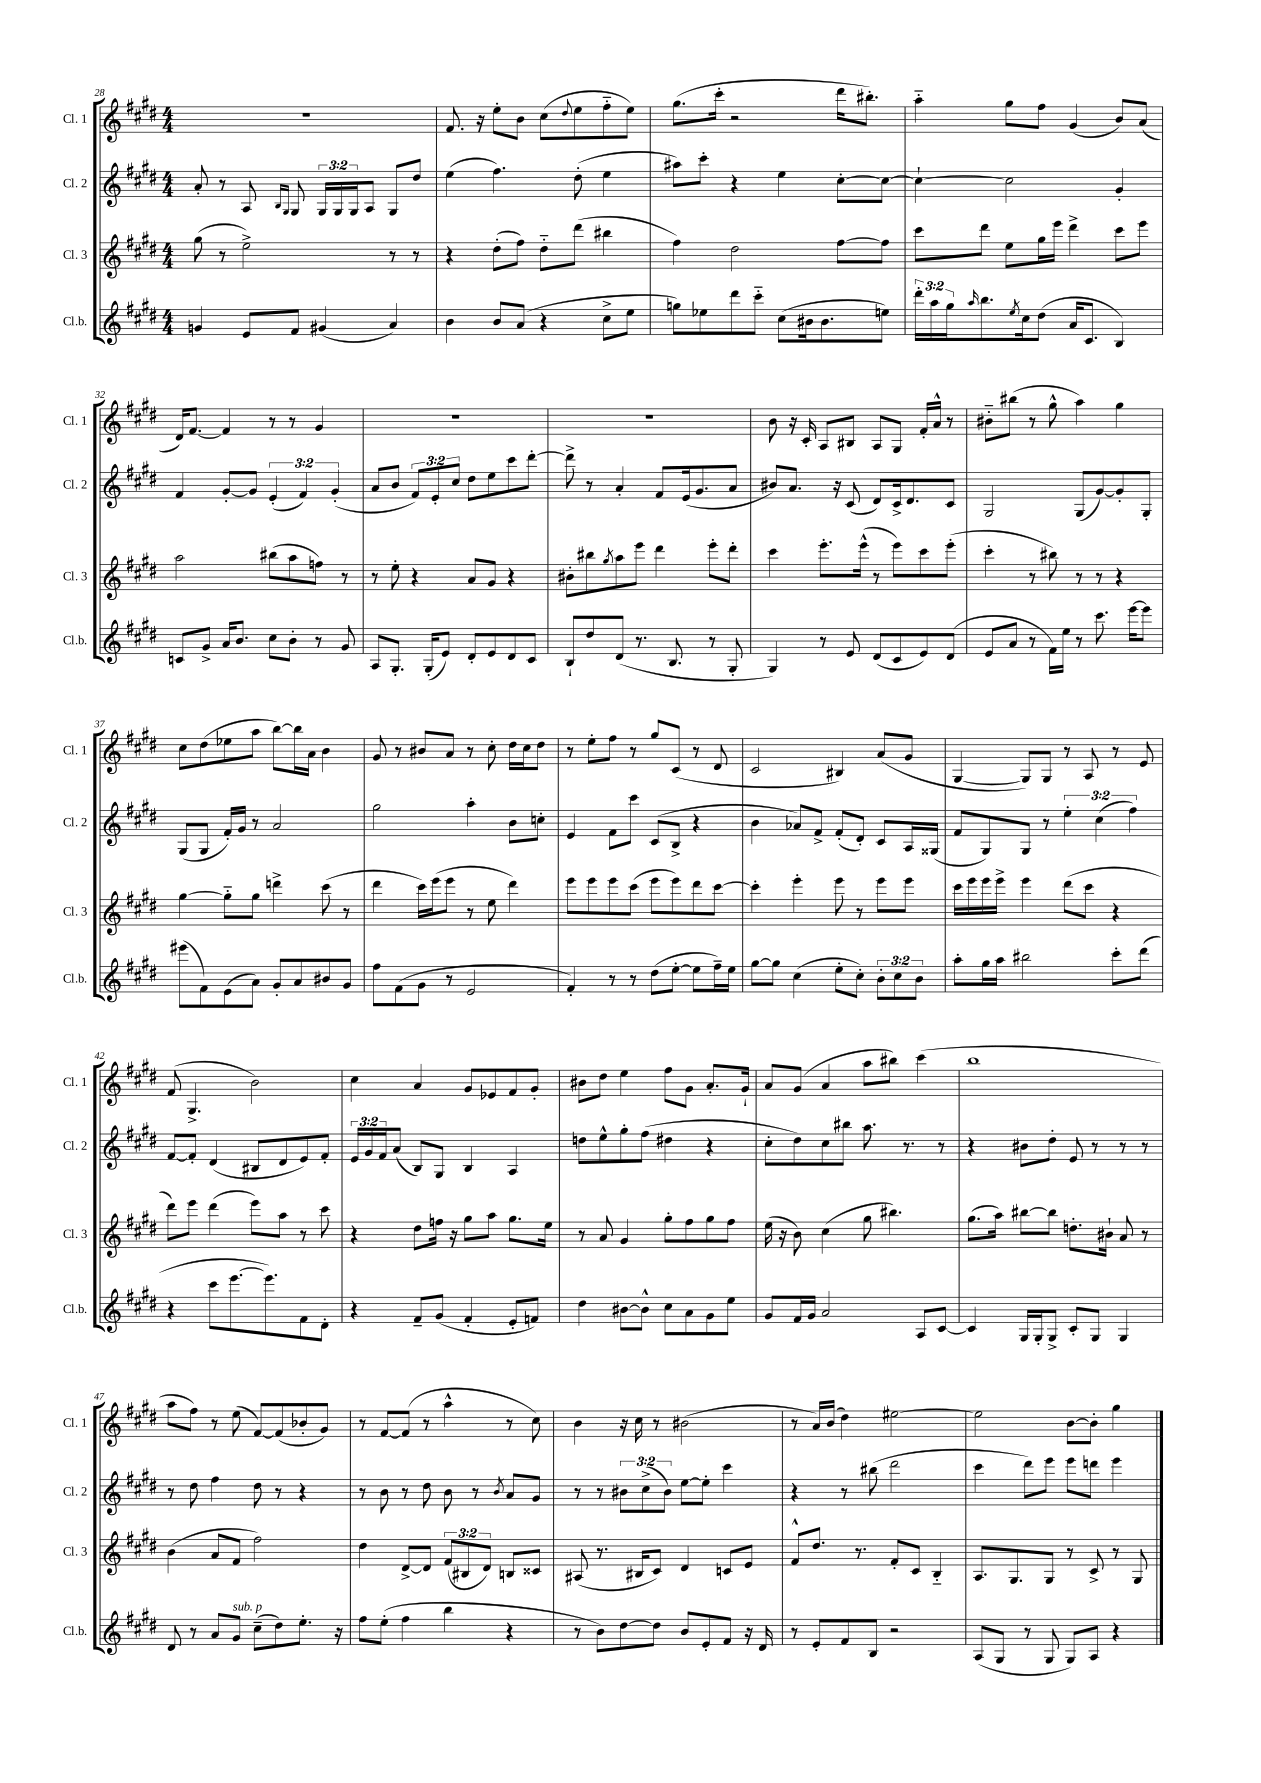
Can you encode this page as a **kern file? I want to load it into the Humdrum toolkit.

**kern	**kern	**kern	**kern
*part4	*part3	*part2	*part1
*staff4	*staff3	*staff2	*staff1
*I"Cl.b.	*I"Cl. 3	*I"Cl. 2	*I"Cl. 1
*I'Cl.b.	*I'Cl. 3	*I'Cl. 2	*I'Cl. 1
*clefG2	*clefG2	*clefG2	*clefG2
*k[f#c#g#d#]	*k[f#c#g#d#]	*k[f#c#g#d#]	*k[f#c#g#d#]
*M4/4	*M4/4	*M4/4	*M4/4
=28	=28	=28	=28
4gn/	(8gg#\	8a'/	1r
.	8r	8r	.
8e/L	2ee^\)	8A/	.
.	.	16qqB/LL	.
.	.	16qqG#/JJ	.
8f#/J	.	8G#/	.
(4g#X/	.	24G#/LL	.
.	.	24G#/	.
.	.	24G#/J	.
.	.	8A/J	.
4a/)	8r	8G#/L	.
.	8r	8dd#/J	.
=29	=29	=29	=29
4b\	4r	(4ee\	8.f#/
.	.	.	16r
8b/L	(8dd#'\L	4.ff#\)	8ee'\L
(8a/J	8ff#\J)	.	8b\J
4r	8dd#\L	.	(8cc#\L
.	.	.	8qqdd#/
.	(8ddd#\J	(8dd#'\	8ee\
8cc#^\L	4bb#X\	4ee\	8ff#\
8ee\J	.	.	8ee\J)
=30	=30	=30	=30
8ggn\L)	4ff#\)	8aa#X\L)	(8.gg#\L
8ee-X\	.	8ccc#'\J	.
.	.	.	16ccc#'\Jk
8ddd#\	2dd#\	4r	2r
8ccc#\J	.	.	.
(8cc#\L	.	4ee\	.
16b#X\k	.	.	.
8.b#\	.	.	.
.	[8ff#\L	[8cc#'\L	16ddd#\KL
.	.	.	8.bb#X'\J)
8een\J)	8ff#\J]	8cc#\J_	.
=31	=31	=31	=31
24ddd#'\LL	8ccc#\L	4cc#`\_	4aa\
24aa\	.	.	.
24gg#\J	.	.	.
16qqaa/	.	.	.
8.bb\	8ddd#\J	.	.
.	8ee\L	2cc#\]	8gg#\L
8qee/	.	.	.
16cc#\k	.	.	.
(8dd#\J	16gg#\L	.	8ff#\J
.	16eee\JJ	.	.
16a/KL	4ddd#^\	.	(4g#/
8.c#/J	.	.	.
4B/)	8ccc#\L	4g#'/	8b/L)
.	8eee\J	.	(8a/J
!!LO:LB:g=z
=32	=32	=32	=32
8cn/L	2aa\	4f#/	16d#/KL)
.	.	.	[8.f#/J
8g#^/J	.	.	.
16a/KL	.	[8g#'/L	4f#/]
8.b/J	.	.	.
.	.	8g#/J]	.
8cc#\L	(8bb#X\L	(6e'/	8r
8b'\J	8aa\	.	8r
.	.	6f#/)	.
8r	8ffn\J)	.	4g#/
.	.	(6g#'/	.
8g#/	8r	.	.
=33	=33	=33	=33
8A/L	8r	8a/L	1r
8.G#'/J	8ee'\	8b/J	.
.	4r	12f#/L)	.
(16G#'/KL	.	.	.
.	.	12e'/	.
8e/J)	.	.	.
.	.	12cc#/J	.
8d#'/L	8a/L	8dd#\L	.
8e/	8g#/J	8ee\	.
8d#/	4r	8ccc#\	.
8c#/J	.	[8ddd#'\J	.
=34	=34	=34	=34
8B`/L	8b#X'\L	8ddd#^\]	1r
8dd#/	8bb#X\	8r	.
.	8qgg#/	.	.
(8d#/J	8aa\	4a'/	.
8.r	8eee\J	.	.
.	4ddd#\	8f#/L	.
8.B/	.	.	.
.	.	(16e/k	.
.	.	8.g#/	.
8r	8eee'\L	.	.
8G#'/	8ddd#'\J	8a/J	.
=35	=35	=35	=35
4G#/)	4ccc#\	8b#X/L)	8b\
.	.	8.a/J	16r
.	.	.	16c#'/
8r	8.eee'\L	.	8A/L
.	.	16r	.
8e/	.	(8c#/	8B#X/J
.	(16eee^^\Jk	.	.
(8d#/L	8r	8d#/L)	8A/L
8c#/	8eee\L)	16c#^/k	8G#/J
.	.	8.d#/	.
8e/)	8ccc#\	.	16f#'/LL
.	.	.	16a^^/JJ
(8d#/J	(8eee'\J	8c#/J	8r
=36	=36	=36	=36
8e/L	4ccc#'\	2G#/	8b#X\L
8a/J	.	.	(8bb#X\J
8r	8r	.	8r
16f#\LL)	8bb#X\)	.	8gg#^^\
16ee\JJ	.	.	.
8r	8r	(8G#/L	4aa\)
8.ccc#\	8r	[8g#/)	.
.	4r	8g#'/]	4gg#\
[16eee\KL	.	.	.
8eee\J]	.	8G#'/J	.
!!LO:LB:g=z
=37	=37	=37	=37
(8eee#X\L	[4gg#\	(8G#/L	8cc#\L
8f#\)	.	8G#/J	(8dd#\
(8e\	8gg#\L]	16f#'/LL)	8ee-X\
.	.	16g#/JJ	.
8a\J)	8gg#\J	8r	8aa\J
8g#'/L	4dddn^\	2a/	[8bb\L)
8a/	.	.	16bb\L]
.	.	.	16a\JJ
8b#X/	(8ccc#\	.	4b\
8g#/J	8r	.	.
=38	=38	=38	=38
8ff#\L	4ddd#\	2gg#\	8g#/
(8f#\	.	.	8r
8g#\J	16ccc#\LL)	.	8b#X/L
.	(16eee\J	.	.
8r	8eee\J	.	8a/J
2e/	8r	4aa'\	8r
.	8ee\	.	8cc#'\
.	4ddd#\)	8b\L	16dd#\LL
.	.	.	16cc#\J
.	.	8ccn'\J	8dd#\J
=39	=39	=39	=39
4f#'/)	8eee\L	4e/	8r
.	8eee\	.	8ee'\L
8r	8eee\	8f#\L	8ff#\J
8r	(8ccc#\J	8ccc#\J	8r
(8dd#\L	8eee\L	(8c#/L	8gg#/L
[8ee'\J	8eee\)	8B^/J	(8c#/J
8ee\L]	8ddd#\	4r	8r
16ff#~\L)	[8ccc#\J	.	8d#/
16ee\JJ	.	.	.
=40	=40	=40	=40
[8gg#\L	4ccc#'\]	4b\	2c#/
8gg#\J]	.	.	.
(4cc#\	4eee'\	8a-X/L)	.
.	.	8f#^/J	.
8ee'\L	8eee\	(8f#'/L	4B#X/)
8cc#'\J)	8r	8d#'/J)	.
12b'\L	8eee\L	8c#/L	(8a/L
12cc#\	.	.	.
.	8eee\J	16A/L	8g#/J
12b\J	.	.	.
.	.	(16G##X/JJ	.
=41	=41	=41	=41
8aa'\L	16ccc#\LL	8f#/L	[4G#/
.	16eee\	.	.
16gg#\L	16eee\	8G#/)	.
16aa\JJ	16eee^\JJ	.	.
2bb#X\	4eee\	8G#/J	8G#/L])
.	.	8r	8G#/J
.	(8ddd#\L	6ee'\	8r
.	8ccc#\J	.	8A/
.	.	(6cc#\	.
8ccc#'\L	4r	.	8r
.	.	6ff#\)	.
(8ddd#\J	.	.	8e/
!!LO:LB:g=z
=42	=42	=42	=42
4r	8ddd#\L)	[8f#/L	(8f#/
.	8eee\J	8f#'/J]	4.G#^/
8ccc#\L	(4ddd#\	(4d#/	.
[8.eee\	.	.	.
.	8eee\L)	8B#X/L	2b\)
8.eee\])	.	.	.
.	8aa\J	8d#/	.
8f#\	8r	8e/)	.
8d#'\J	8ccc#\	8f#'/J	.
=43	=43	=43	=43
4r	4r	24e/LL	4cc#\
.	.	24g#/	.
.	.	24f#/J	.
.	.	(8a/J	.
8f#~/L	8dd#\L	8B/L)	4a/
(8g#/J	16ffn\Jk	8G#/J	.
.	16r	.	.
4f#'/	8gg#\L	4B/	8g#/L
.	8aa\J	.	8e-X/
8e'/L	8.gg#\L	4A/	8f#/
8fn/J)	.	.	8g#'/J
.	16ee\Jk	.	.
=44	=44	=44	=44
4dd#\	8r	8ddn\L	8b#X\L
.	8a/	8ee^^\	8dd#\J
[8b#X\L	4g#/	8gg#'\	4ee\
8b#^^\J]	.	(8ff#\J	.
8cc#\L	8gg#'\L	4dd#X\	8ff#\L
8a\	8ff#\	.	8g#\J
8g#\	8gg#\	4r	8.a'/L
8ee\J	8ff#\J	.	.
.	.	.	16g#`/Jk
=45	=45	=45	=45
8g#/L	(16ee\	8cc#'\L	8a/L
.	16r	.	.
16f#/L	8b\)	8dd#\)	(8g#/J
16g#/JJ	.	.	.
2a/	(4cc#\	8cc#\	4a/
.	.	8bb#X\J	.
.	8gg#\	8.aa\	8aa\L
.	4.bb#X\)	.	8bb#X\J)
.	.	8.r	.
8A/L	.	.	(4ccc#\
[8c#/J	.	8r	.
=46	=46	=46	=46
4c#/]	(8.gg#\L	4r	1bb
.	16aa\Jk)	.	.
16G#/LL	[8bb#X\L	8b#X\L	.
16G#'/J	.	.	.
8G#^/J	8bb#\J]	8dd#'\J	.
8c#'/L	8.ddn'\L	8e/	.
8G#/J	.	8r	.
.	16b#X`\Jk	.	.
4G#/	8a/	8r	.
.	8r	8r	.
!!LO:LB:g=z
=47	=47	=47	=47
8d#/	(4b\	8r	8aa\L
8r	.	8dd#\	8ff#\J)
8a/L	8a/L	4ff#\	8r
!LO:TX:a:i:t=sub. p	!	!	!
8g#/J	8f#/J	.	(8ee\
(8cc#~\L	2ff#\)	8dd#\	[8f#/L)
8dd#\)	.	8r	(8f#/]
8.ee'\J	.	4r	8b-X'/
.	.	.	8g#/J)
16r	.	.	.
=48	=48	=48	=48
8ff#\L	4dd#\	8r	8r
(8ee'\J	.	8b\	[8f#/L
4ff#\	[8d#^/L	8r	(8f#/J]
.	8d#/J]	8dd#\	8r
4bb\	(12f#/L	8b\	4aa^^\
.	12B#X/	.	.
.	.	8r	.
.	12d#/J)	.	.
.	.	8qb/	.
4r	8Bn/L	8a/L	8r
.	8c##X/J	8g#/J	8cc#\)
=49	=49	=49	=49
8r	(8A#X/	8r	4b\
8b\L)	8.r	8r	.
[8dd#\	.	12b#X\L	16r
.	16B#X/KL	.	16cc#\
.	.	(12cc#^\	.
8dd#\J]	8c#/J)	.	8r
.	.	12b#\J)	.
8b/L	4d#/	[8ee\L	(2b#X\
8e'/	.	8ee'\J]	.
8f#/J	8cn/L	4ccc#\	.
16r	8e/J	.	.
16d#/	.	.	.
=50	=50	=50	=50
8r	8f#^^/L	4r	8r
8e'/L	8.dd#/J	.	16a/LL)
.	.	.	(16b/JJ
8f#/	.	8r	4dd#\)
.	8.r	.	.
8B/J	.	(8bb#X\	.
2r	8f#'/L	2ddd#\	[2ee#X\
.	8c#/J	.	.
.	4B/	.	.
=51	=51	=51	=51
(8A/L	8.A/L	4ccc#\	2ee#\]
8G#/J	.	.	.
.	8.G#/	.	.
8r	.	8ddd#\L)	.
8G#/	8G#/J	8eee\J	.
8G#/L)	8r	8eee\L	[8b\L
8A/J	8c#^/	8dddn\J	8b'\J]
4r	8r	4eee\	4gg#\
.	8G#/	.	.
==	==	==	==
*-	*-	*-	*-
